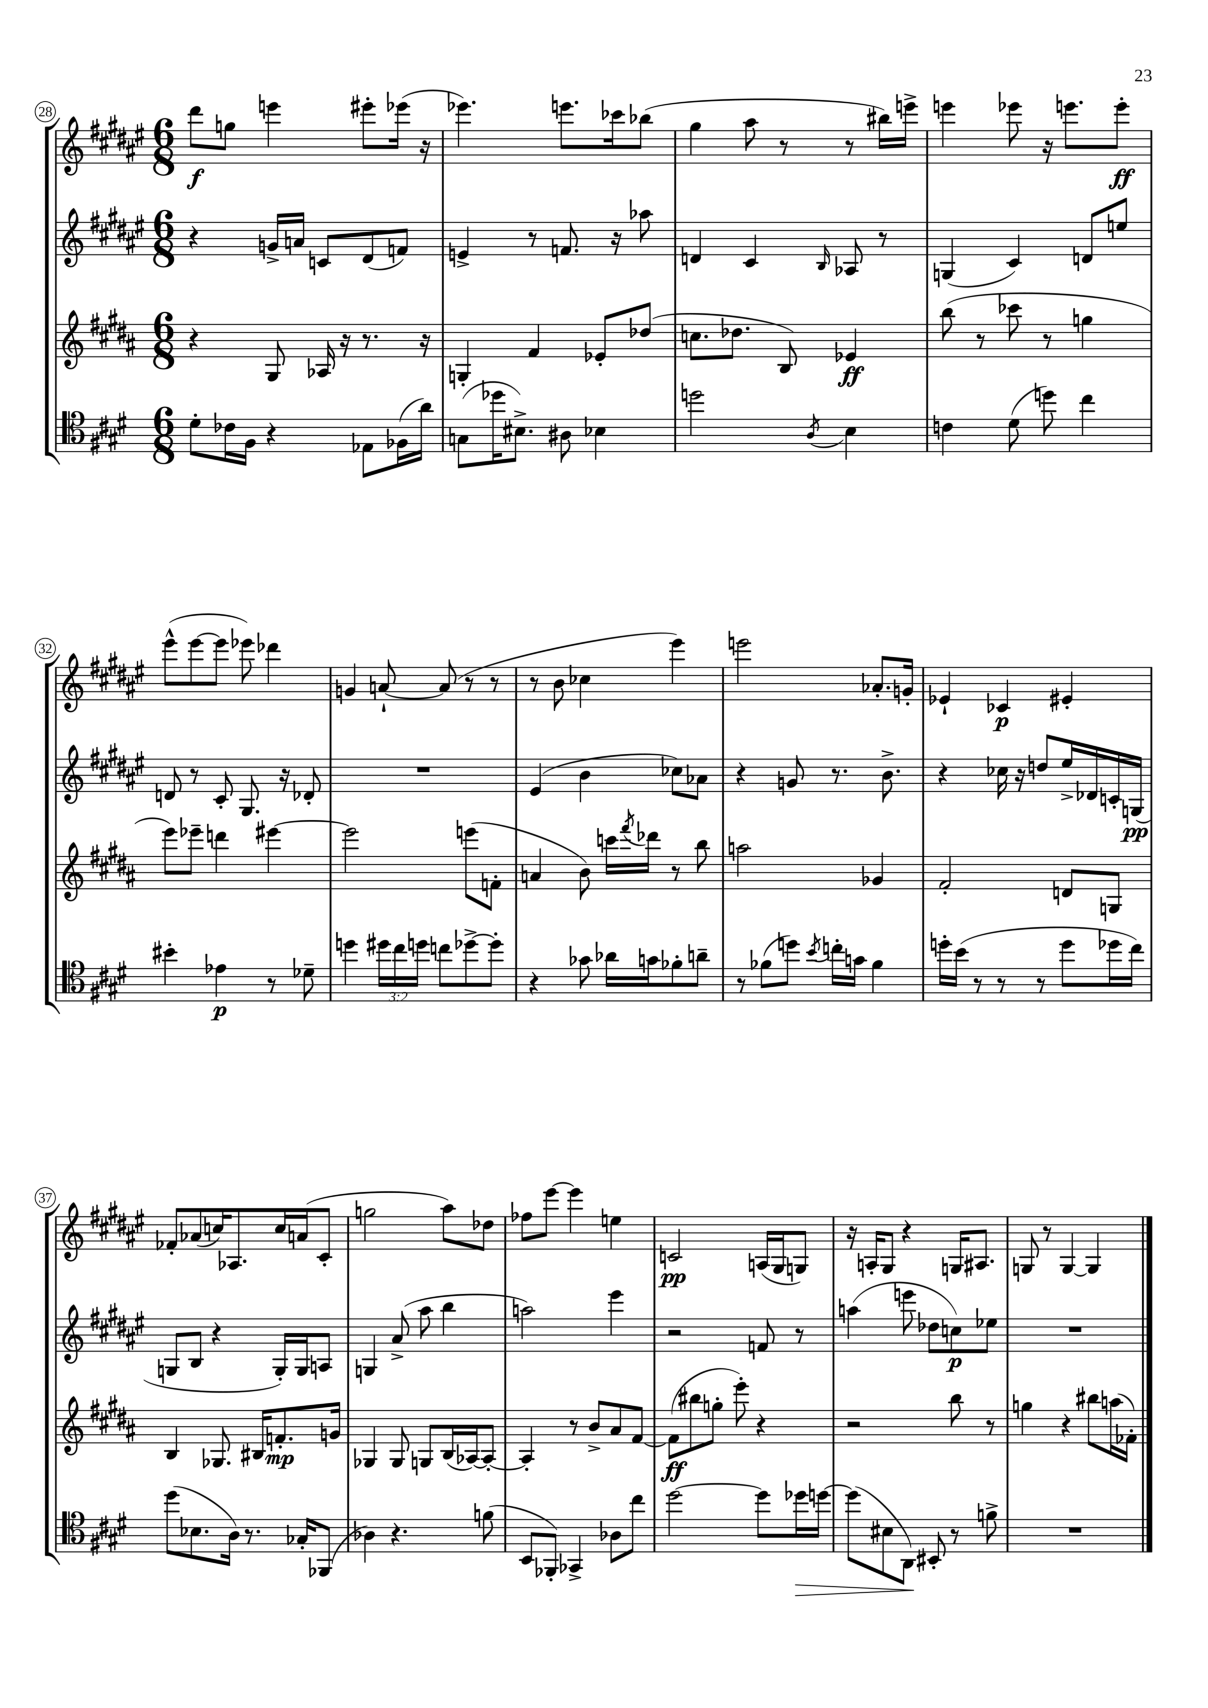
<<
\new StaffGroup <<
\new Staff = "s0" {
    \clef treble \key fis \major \numericTimeSignature \time 6/8
    dis'''8\f g''8 e'''4 eis'''8-. ees'''16( r16 |
    ees'''4.) e'''8. ces'''16 bes''8( |
    gis''4 ais''8 r8 r8 bis''16) e'''16-> |
    e'''4 ees'''8 r16 e'''8. e'''8-.\ff |
    eis'''8-^( eis'''8~ eis'''8 ees'''8) des'''4 |
    g'4 a'8~-! a'8( r8 r8 |
    r8 b'8 ces''4 eis'''4) |
    e'''2 aes'8.-. g'16-. |
    ees'4-! ces'4\p eis'4-. |
    fes'8-. aes'8( c''16) aes8. c''16 a'16( cis'8-. |
    g''2 ais''8) des''8 |
    fes''8 eis'''8~ eis'''4 e''4 |
    c'2\pp a16( gis16 g8) |
    r16 a16-. gis8 r4 g16 ais8. |
    g8 r8 g4~ g4 \bar "|." |
}
\new Staff = "s1" {
    \clef treble \key fis \major \numericTimeSignature \time 6/8
    r4 g'16-> a'16 c'8 dis'8( f'8) |
    e'4-> r8 f'8. r16 aes''8 |
    d'4 cis'4 \grace { b16 } aes8 r8 |
    g4( cis'4) d'8 e''8 |
    d'8 r8 cis'8-. gis8. r16 des'8-. |
    R2. |
    eis'4( b'4 ces''8) aes'8 |
    r4 g'8 r8. b'8.-> |
    r4 ces''16 r16 d''8 eis''16-> des'16 c'16-. g16\pp( |
    g8 b8 r4 g16-.) g16 a8 |
    g4 ais'8->( ais''8 b''4 |
    a''2) eis'''4 |
    r2 f'8 r8 |
    a''4( e'''8 des''8 c''8\p) ees''8 |
    R2. \bar "|." |
}
\new Staff = "s2" {
    \clef treble \key b \major \numericTimeSignature \time 6/8
    r4 gis8 aes16 r16 r8. r16 |
    g4-. fis'4 ees'8-. des''8( |
    c''8. des''8. b8) ees'4\ff |
    b''8( r8 ces'''8 r8 g''4 |
    e'''8) ees'''8-- d'''4 eis'''4~ |
    eis'''2 e'''8( f'8-. |
    a'4 b'8) c'''16 \acciaccatura { fis'''8 } des'''16 r8 b''8 |
    a''2 ges'4 |
    fis'2-. d'8 g8 |
    b4 ges8. bis16 f'8.-.\mp g'16 |
    ges4 ges8 g8 b16( aes16~) aes8~-. |
    aes4-. r8 b'8-> ais'8 fis'8~ |
    fis'8\ff( bis''8 g''8-. e'''8-.) r4 |
    r2 b''8 r8 |
    g''4 r4 bis''8 a''16( fes'16-.) \bar "|." |
}
\new Staff = "s3" {
    \clef tenor \key e \major \numericTimeSignature \time 6/8 \override Staff.TupletNumber.text = #tuplet-number::calc-fraction-text
    dis'8-. ces'16 fis16 r4 ees8 fes16( a'16) |
    g8( des''16 bis8.->) ais8 bes4 |
    d''2 \acciaccatura { a8 } b4 |
    c'4 dis'8( d''8) cis''4 |
    bis'4-. ees'4\p r8 des'8-- |
    d''4 \tuplet 3/2 { dis''16 cis''16 d''16 } c''8 des''8~-> des''8-. |
    r4 ges'8 aes'16 g'16 fes'8-. a'8-- |
    r8 fes'8( d''8) \acciaccatura { b'8 } c''16-. g'16 fes'4 |
    d''16-. b'16( r8 r8 r8 d''8 des''16 cis''16) |
    dis''8( bes8. a16) r8. ges16-. fes,8( |
    aes4) r4. f'8( |
    b,8 fes,8-.) ges,4-> aes8 cis''8 |
    dis''2~ dis''8 des''16\> d''16~ |
    d''8( bis8 a,8\!) bis,8-. r8 f'8-> |
    R2. \bar "|." |
}
>>
>>
\layout { \context { \Score currentBarNumber = #28 \override BarNumber.stencil = #(make-stencil-circler 0.1 0.3 ly:text-interface::print) } }
